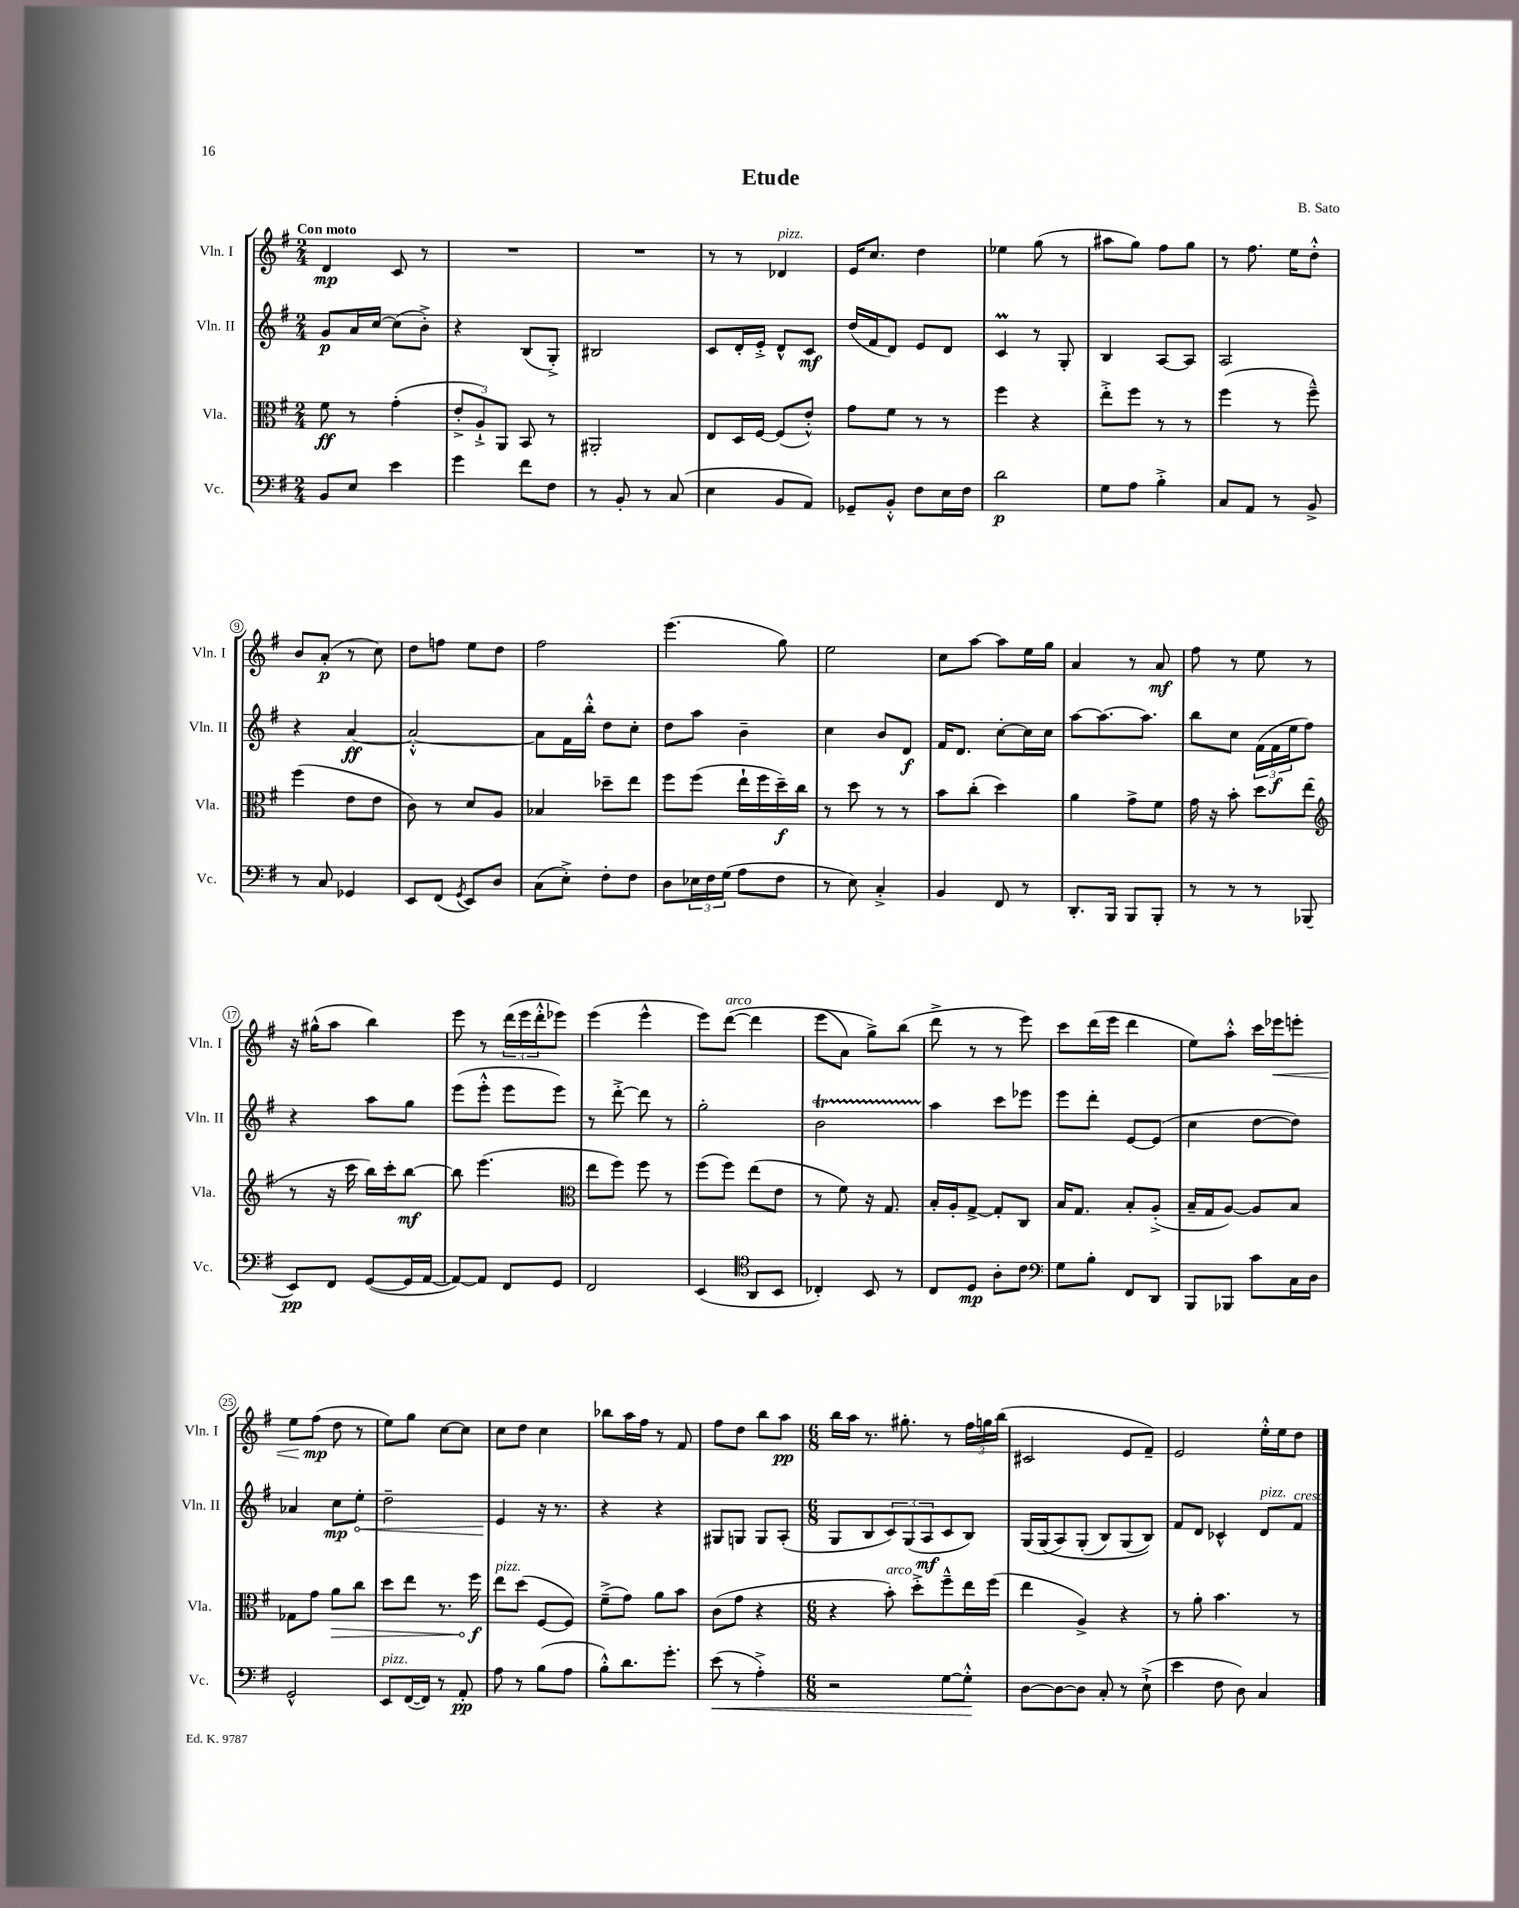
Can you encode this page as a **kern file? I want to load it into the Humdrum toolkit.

**kern	**dynam	**kern	**dynam	**kern	**dynam	**kern	**dynam
*part4	*part4	*part3	*part3	*part2	*part2	*part1	*part1
*staff4	*staff4	*staff3	*staff3	*staff2	*staff2	*staff1	*staff1
*I"Vc.	*	*I"Vla.	*	*I"Vln. II	*	*I"Vln. I	*
*I'Vc.	*	*I'Vla.	*	*I'Vln. II	*	*I'Vln. I	*
*clefF4	*	*clefC3	*	*clefG2	*	*clefG2	*
*k[f#]	*	*k[f#]	*	*k[f#]	*	*k[f#]	*
*M2/4	*	*M2/4	*	*M2/4	*	*M2/4	*
=1	=1	=1	=1	=1	=1	=1	=1
!	!	!	!	!	!	!LO:TX:a:B:t=Con moto	!
8BB/L	.	8f#\	ff	8g/L	p	4d/	mp
8E/J	.	8r	.	16a/L	.	.	.
.	.	.	.	[16cc/JJ	.	.	.
4e\	.	(4g'\	.	(8cc\L]	.	8c/	.
.	.	.	.	8b'^\J)	.	8r	.
=2	=2	=2	=2	=2	=2	=2	=2
4g\	.	12e'^/L	.	4r	.	2r	.
.	.	12A`^/)	.	.	.	.	.
.	.	12AA/J	.	.	.	.	.
8f#\L	.	8BB/	.	(8B/L	.	.	.
8F#\J	.	8r	.	8G'^/J)	.	.	.
=3	=3	=3	=3	=3	=3	=3	=3
8r	.	2AA#X'/	.	2B#X/	.	2r	.
8BB'/	.	.	.	.	.	.	.
8r	.	.	.	.	.	.	.
(8C/	.	.	.	.	.	.	.
=4	=4	=4	=4	=4	=4	=4	=4
4E\	.	8E/L	.	8c/L	.	8r	.
.	.	16D/L	.	16d'/L	.	8r	.
.	.	[16F#/JJ	.	16e'^/JJ	.	.	.
!	!	!	!	!	!	!LO:TX:a:i:t=pizz.	!
8BB/L	.	(8F#/L]	.	8d^^/L	.	4d-X/	.
8AA/J)	.	8e'^^/J)	.	8c/J	mf	.	.
=5	=5	=5	=5	=5	=5	=5	=5
8GG-X~/L	.	8g\L	.	(16dd/LL	.	16e/KL	.
.	.	.	.	16f#/J	.	8.cc/J	.
8BB'^^/J	.	8f#\J	.	8d/J)	.	.	.
8F#\L	.	8r	.	8e/L	.	4dd\	.
16E\L	.	8r	.	8d/J	.	.	.
16F#\JJ	.	.	.	.	.	.	.
=6	=6	=6	=6	=6	=6	=6	=6
2d\	p	4ff#\	.	4cM/	.	4ee-X\	.
.	.	4r	.	8r	.	(8gg\	.
.	.	.	.	8G'/	.	8r	.
=7	=7	=7	=7	=7	=7	=7	=7
8G\L	.	8ee'^\L	.	4B/	.	8aa#X\L	.
8A\J	.	8ff#\J	.	.	.	8gg\J)	.
4B'^\	.	8r	.	[8A/L	.	8ff#\L	.
.	.	8r	.	8A/J]	.	8gg\J	.
=8	=8	=8	=8	=8	=8	=8	=8
8C/L	.	(4ff#\	.	2A/	.	8r	.
8AA/J	.	.	.	.	.	8.ff#\	.
8r	.	8r	.	.	.	.	.
.	.	.	.	.	.	16ee\KL	.
8BB^/	.	8ff#~^^\)	.	.	.	8dd'^^\J	.
!!LO:LB:g=z
=9	=9	=9	=9	=9	=9	=9	=9
8r	.	(4ff#\	.	4r	.	8b/L	.
8C/	.	.	.	.	.	(8a'/J	p
4GG-X/	.	8e\L	.	[4a/	ff	8r	.
.	.	8e\J	.	.	.	8cc\)	.
=10	=10	=10	=10	=10	=10	=10	=10
8EE/L	.	8c\)	.	2a'^^/_	.	8dd\L	.
(8FF#/J	.	8r	.	.	.	8ffn\J	.
8qGG/	.	.	.	.	.	.	.
8EE/L)	.	8d/L	.	.	.	8ee\L	.
8D/J	.	8A/J	.	.	.	8dd\J	.
=11	=11	=11	=11	=11	=11	=11	=11
(8C\L	.	4B-X/	.	8a\L]	.	2ff#\	.
8E'^\J)	.	.	.	16f#\L	.	.	.
.	.	.	.	16bb'^^\JJ	.	.	.
8F#'\L	.	8dd-X~\L	.	8dd\L	.	.	.
8F#\J	.	8ee\J	.	8cc'\J	.	.	.
=12	=12	=12	=12	=12	=12	=12	=12
8D\L	.	8ff#\L	.	8dd\L	.	(4.eee\	.
24E-X\L	.	(8ff#\J	.	8aa\J	.	.	.
24F#\	.	.	.	.	.	.	.
(24G\JJ	.	.	.	.	.	.	.
8A\L	.	16ee`\LL	.	4b~\	.	.	.
.	.	16ff#\	.	.	.	.	.
8F#\J	.	16dd~\)	f	.	.	8gg\)	.
.	.	16cc\JJ	.	.	.	.	.
=13	=13	=13	=13	=13	=13	=13	=13
8r	.	8r	.	4cc\	.	2ee\	.
8E\)	.	8dd\	.	.	.	.	.
4C'^/	.	8r	.	8b/L	.	.	.
.	.	8r	.	8d/J	f	.	.
=14	=14	=14	=14	=14	=14	=14	=14
4BB/	.	8b\L	.	16f#/KL	.	8cc\L	.
.	.	.	.	8.d/J	.	.	.
.	.	(8cc'\J	.	.	.	[8aa\J	.
8FF#/	.	4dd\)	.	[8cc'\L	.	8aa\L]	.
8r	.	.	.	16cc\L]	.	16ee\L	.
.	.	.	.	16cc\JJ	.	16gg\JJ	.
=15	=15	=15	=15	=15	=15	=15	=15
8.DD'/L	.	4a\	.	[8aa\L	.	4a/	.
.	.	.	.	8.aa\_	.	.	.
16BBB/Jk	.	.	.	.	.	.	.
8BBB/L	.	8g^\L	.	.	.	8r	.
.	.	.	.	8.aa\J]	.	.	.
8BBB'/J	.	8f#\J	.	.	.	8a/	mf
=16	=16	=16	=16	=16	=16	=16	=16
8r	.	16g\	.	8bb\L	.	8ff#\	.
.	.	16r	.	.	.	.	.
8r	.	8b'\	.	8cc\J	.	8r	.
8r	.	8dd\L	.	(24f#\LL	.	8ee\	.
.	.	.	.	24f#\	f	.	.
.	.	.	.	24ee\J	.	.	.
(8BBB-X/	.	(8ee\J	.	8ff#\J)	.	8r	.
!!LO:LB:g=z
=17	=17	=17	=17	=17	=17	=17	=17
*	*	*clefG2	*	*	*	*	*
8EE/L)	pp	8r	.	4r	.	16r	.
.	.	.	.	.	.	(16gg#X^^\KL	.
8FF#/J	.	16r	.	.	.	8aa\J	.
.	.	16ccc\	.	.	.	.	.
([8GG/L	.	16bb\LL)	.	8aa\L	.	4bb\)	.
.	.	16ccc'\J	.	.	.	.	.
16GG/L]	.	[8bb\J	mf	8gg\J	.	.	.
[16AA/JJ	.	.	.	.	.	.	.
=18	=18	=18	=18	=18	=18	=18	=18
8AA/L_)	.	8bb\]	.	(8eee\L	.	8eee\	.
8AA/J]	.	(4.eee\	.	8eee'^^\J	.	8r	.
8FF#/L	.	.	.	8eee\L	.	(24ddd\LL	.
.	.	.	.	.	.	24eee\	.
.	.	.	.	.	.	24ddd'^^\J	.
8GG/J	.	.	.	8eee\J)	.	8eee-X\J)	.
=19	=19	=19	=19	=19	=19	=19	=19
*	*	*clefC3	*	*	*	*	*
2FF#/	.	8ee\L	.	8r	.	(4eee\	.
.	.	8ff#\J)	.	[8ddd'^\	.	.	.
.	.	8ff#\	.	8ddd\]	.	4eee^^\	.
.	.	8r	.	8r	.	.	.
=20	=20	=20	=20	=20	=20	=20	=20
(4EE/	.	(8ff#\L	.	2gg'\	.	8eee\L)	.
!	!	!	!	!	!	!LO:TX:a:i:t=arco	!
.	.	8ff#\J)	.	.	.	([8ddd\J	.
*clefC4	*	*	*	*	*	*	*
8AA/L	.	(8ee\L	.	.	.	4ddd\]	.
8BB/J	.	8e\J	.	.	.	.	.
=21	=21	=21	=21	=21	=21	=21	=21
4C-X'/)	.	8r	.	2bt\	.	(8eee\L	.
.	.	8f#\)	.	.	.	8a\J)	.
8BB/	.	16r	.	.	.	8gg^\L)	.
.	.	8.G/	.	.	.	.	.
8r	.	.	.	.	.	(8bb\J	.
=22	=22	=22	=22	=22	=22	=22	=22
8C/L	.	16B'/LL	.	4aa\	.	8ddd^\	.
.	.	16A'/J	.	.	.	.	.
8D/J	mp	[8G^/J	.	.	.	8r	.
8A'\L	.	8G'/L]	.	8ccc\L	.	8r	.
8c\J	.	8C/J	.	8eee-X\J	.	8eee\)	.
=23	=23	=23	=23	=23	=23	=23	=23
*clefF4	*	*	*	*	*	*	*
8G\L	.	16B/KL	.	8eee\L	.	8ccc\L	.
.	.	8.G/J	.	.	.	.	.
8B'\J	.	.	.	8ddd'\J	.	(16ddd\L	.
.	.	.	.	.	.	16eee\JJ	.
8FF#/L	.	8B'/L	.	[8e/L	.	4ddd\	.
8DD/J	.	(8A'^/J	.	(8e/J]	.	.	.
=24	=24	=24	=24	=24	=24	=24	=24
8BBB/L	.	16B~/LL	.	4cc\	.	8ee\L)	.
.	.	16G/J	.	.	.	.	.
8BBB-X/J	.	[8A/J)	.	.	.	8aa'^^\J	.
8c\L	.	8A/L]	.	[8dd\L	.	16ccc\LL	.
!	!	!	!	!	!	!	!LO:HP:b
.	.	.	.	.	.	16eee-X\J	<
16C\L	.	8B/J	.	8dd\J])	.	8eeen'\J	.
16D\JJ	.	.	.	.	.	.	.
!!LO:LB:g=z
=25	=25	=25	=25	=25	=25	=25	=25
2GG^^/	.	8G-X\L	.	4a-X/	.	8ee\L	.
.	.	8g\J	.	.	.	(8ff#\J	mp
!	!	!	!LO:HP:b	!	!	!	!
.	.	8a\L	>	8cc\L	mp	8dd\	[
!	!	!	!	!	!LO:HP:b	!	!
.	.	8cc\J	.	8ee'\J	<	8r	.
=26	=26	=26	=26	=26	=26	=26	=26
!LO:TX:a:i:t=pizz.	!	!	!	!	!	!	!
8EE/L	.	8dd\L	.	2dd~\	.	8ee\L)	.
([16FF#/L	.	8ee\J	.	.	.	8gg\J	.
16FF#/JJ])	.	.	.	.	.	.	.
8r	.	8.r	.	.	.	[8cc\L	.
8AA'/	pp	.	.	.	.	8cc\J]	.
.	.	16ff#\	f	.	.	.	.
.	.	.	]	.	.	.	.
=27	=27	=27	=27	=27	=27	=27	=27
!	!	!LO:TX:a:i:t=pizz.	!	!	!	!	!
8A\	.	8ee\L	.	4e/	.	8cc\L	.
8r	.	(8dd\J	.	.	.	8dd\J	.
(8B\L	.	[8F#/L	.	16r	[	4cc\	.
.	.	.	.	8.r	.	.	.
8A\J	.	8F#/J])	.	.	.	.	.
=28	=28	=28	=28	=28	=28	=28	=28
8B'^^\L)	.	(8f#~^\L	.	4r	.	8bb-X\L	.
8.d\	.	8g\J)	.	.	.	16aa\L	.
.	.	.	.	.	.	16ff#\JJ	.
.	.	8a\L	.	4r	.	8r	.
8.g'\J	.	.	.	.	.	.	.
.	.	8b\J	.	.	.	8f#/	.
=29	=29	=29	=29	=29	=29	=29	=29
!	!LO:HP:b	!	!	!	!	!	!
(8e\	<	(8c\L	.	8G#X/L	.	8ff#\L	.
8r	.	8g\J	.	8Gn/J	.	8dd\J	.
4A'^\)	.	4r	.	8G/L	.	8bb\L	.
.	.	.	.	(8A'/J	.	8aa\J	pp
=30	=30	=30	=30	=30	=30	=30	=30
*M6/8	*	*M6/8	*	*M6/8	*	*M6/8	*
2r	.	4r	.	8G/L	.	16bb\LL	.
.	.	.	.	.	.	16aa\JJ	.
.	.	.	.	8B/	.	8.r	.
!	!	!LO:TX:a:i:t=arco	!	!	!	!	!
.	.	8b'\)	.	12c/)	.	.	.
.	.	.	.	.	.	8.gg#X'\	.
.	.	.	.	(12G/	.	.	.
.	.	8dd'^\L	.	.	.	.	.
.	.	.	.	12A/	mf	.	.
[8G\L	.	8ff#~^^\	.	8c/	.	8r	.
8G'^^\J]	.	16ee\L	.	8B/J)	.	24ff#\LL	.
.	.	.	.	.	.	24ggn\	.
.	.	(16ff#\JJ	.	.	.	.	.
.	.	.	.	.	.	(24bb\JJ	.
.	[	.	.	.	.	.	.
=31	=31	=31	=31	=31	=31	=31	=31
[8D\L	.	4ee\	.	(16G/LL	.	2c#X/	.
.	.	.	.	(16G/J	.	.	.
8D\_	.	.	.	8A/)	.	.	.
8D\J]	.	4A^/)	.	(8G'/J	.	.	.
8C'/	.	.	.	8B/L)	.	.	.
8r	.	4r	.	(8G/	.	8e/L	.
(8E`^\	.	.	.	8B/J))	.	8f#~/J)	.
=32	=32	=32	=32	=32	=32	=32	=32
4e\	.	8r	.	8f#/L	.	2e/	.
.	.	8a'\	.	8d/J	.	.	.
8F#\	.	4.b\	.	4c-X^^/	.	.	.
8D\)	.	.	.	.	.	.	.
!	!	!	!	!LO:TX:a:i:t=pizz.	!	!	!
4C/	.	.	.	8d/L	.	16ee'^^\LL	.
.	.	.	.	.	.	16ee\J	.
!	!	!	!	!LO:TX:a:i:t=cresc.	!	!	!
.	.	8r	.	8f#/J	.	8dd\J	.
==	==	==	==	==	==	==	==
*-	*-	*-	*-	*-	*-	*-	*-
